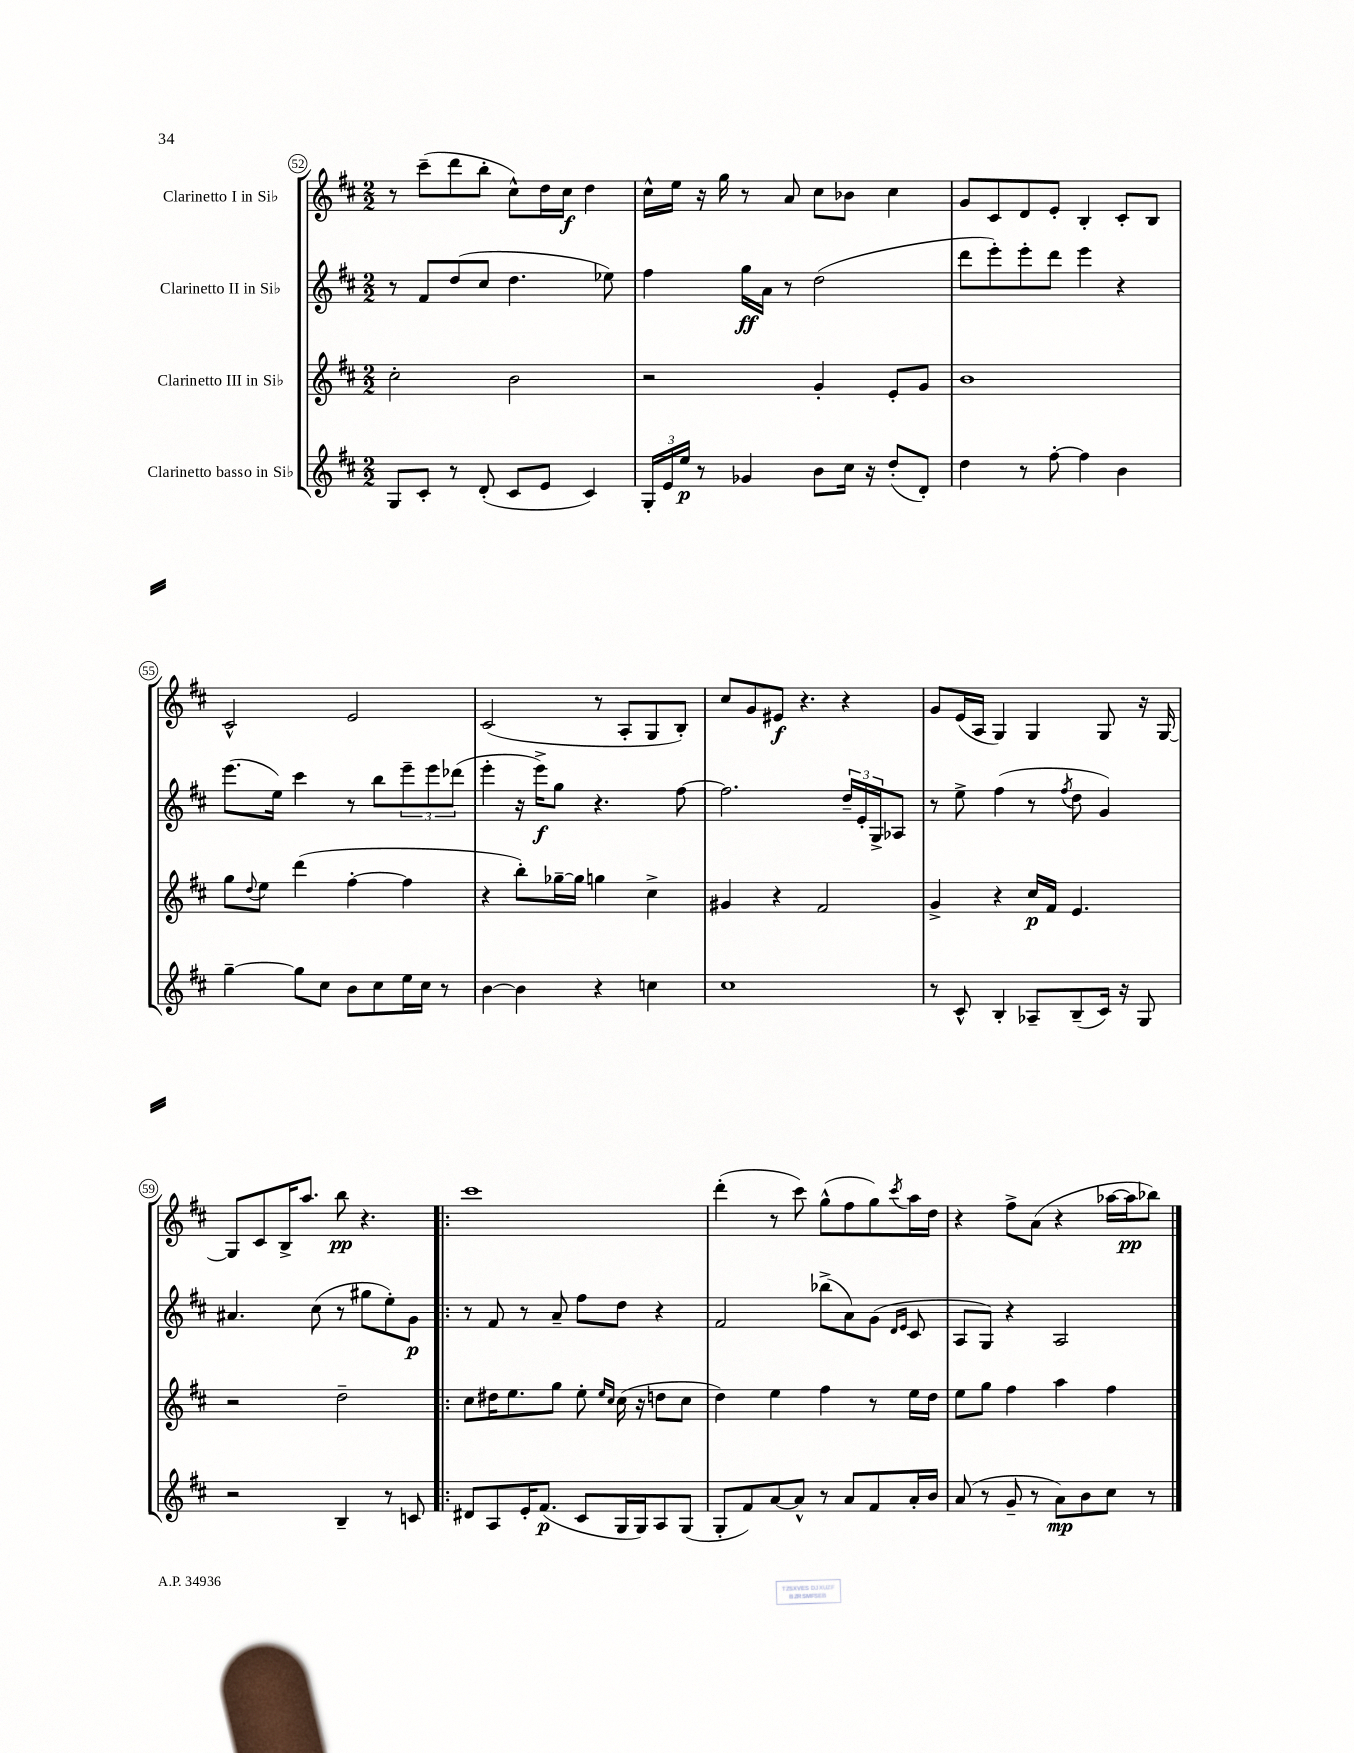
<<
\new StaffGroup <<
\new Staff = "s0" \with { instrumentName = "Clarinetto I in Sib" } {
    \clef treble \key d \major \numericTimeSignature \time 2/2
    r8 cis'''8--( d'''8 b''8-. cis''8-^) d''16 cis''16\f d''4 |
    cis''16-^ e''16 r16 g''16 r8 a'8 cis''8 bes'8 cis''4 |
    g'8 cis'8 d'8 e'8-. b4-. cis'8-. b8 |
    cis'2-^ e'2 |
    cis'2( r8 a8-. g8 b8-.) |
    cis''8 g'8 eis'8\f r4. r4 |
    g'8 e'16( a16 g4) g4 g8 r16 g16~ |
    g8 cis'8 b16-> a''8. b''8\pp r4. |
    \bar ".|:" cis'''1 |
    d'''4-.( r8 cis'''8) g''8-^( fis''8 g''8) \acciaccatura { cis'''8 } a''16 d''16 |
    r4 fis''8-> a'8( r4 aes''16~ aes''16\pp bes''8) \bar "|." |
}
\new Staff = "s1" \with { instrumentName = "Clarinetto II in Sib" } {
    \clef treble \key d \major \numericTimeSignature \time 2/2
    r8 fis'8 d''8( cis''8 d''4. ees''8) |
    fis''4 g''16\ff a'16 r8 d''2( |
    d'''8 e'''8-.) e'''8-. d'''8 e'''4 r4 |
    e'''8.( e''16) cis'''4 r8 b''8 \tuplet 3/2 { e'''8-- e'''8 des'''8( } |
    e'''4-. r16 e'''16->\f) g''8 r4. fis''8~ |
    fis''2. \tuplet 3/2 { d''16-- e'16-. g16-> } aes8 |
    r8 e''8-> fis''4( r8 \acciaccatura { fis''8 } d''8 g'4) |
    ais'4. cis''8( r8 gis''8 e''8-.) g'8\p |
    \bar ".|:" r8 fis'8 r8 a'8-- fis''8 d''8 r4 |
    fis'2 bes''8->( a'8) g'8( \grace { d'16 e'16 } cis'8 |
    a8 g8) r4 a2 \bar "|." |
}
\new Staff = "s2" \with { instrumentName = "Clarinetto III in Sib" } {
    \clef treble \key d \major \numericTimeSignature \time 2/2
    cis''2-. b'2 |
    r2 g'4-. e'8-. g'8 |
    b'1 |
    g''8 \appoggiatura { d''8 } e''8 d'''4( fis''4~-. fis''4 |
    r4 b''8-.) ges''16~-- ges''16 g''4 cis''4-> |
    gis'4 r4 fis'2 |
    g'4-> r4 cis''16\p fis'16 e'4. |
    r2 d''2-- |
    \bar ".|:" cis''8 dis''16 e''8. g''8 e''8-. \grace { e''16 cis''16 } cis''16( r16 d''8 cis''8 |
    d''4) e''4 fis''4 r8 e''16 d''16 |
    e''8 g''8 fis''4 a''4 fis''4 \bar "|." |
}
\new Staff = "s3" \with { instrumentName = "Clarinetto basso in Sib" } {
    \clef treble \key d \major \numericTimeSignature \time 2/2
    g8 cis'8-. r8 d'8-.( cis'8 e'8 cis'4) |
    \tuplet 3/2 { g16-. e'16 e''16\p } r8 ges'4 b'8 cis''16 r16 d''8-.( d'8-.) |
    d''4 r8 fis''8~-. fis''4 b'4 |
    g''4~-- g''8 cis''8 b'8 cis''8 e''16 cis''16 r8 |
    b'4~ b'4 r4 c''4 |
    cis''1 |
    r8 cis'8-^ b4-. aes8-- b8--( cis'16) r16 g8 |
    r2 b4-- r8 c'8 |
    \bar ".|:" dis'8 a8 e'16-. fis'8.\p( cis'8 g16 g16) a8 g8( |
    g8-. fis'8) a'8~ a'8-^ r8 a'8 fis'8 a'16-. b'16 |
    a'8( r8 g'8-- r8 a'8\mp) b'8 cis''8 r8 \bar "|." |
}
>>
>>
\layout { \context { \Score currentBarNumber = #52 \override BarNumber.stencil = #(make-stencil-circler 0.1 0.3 ly:text-interface::print) } }
